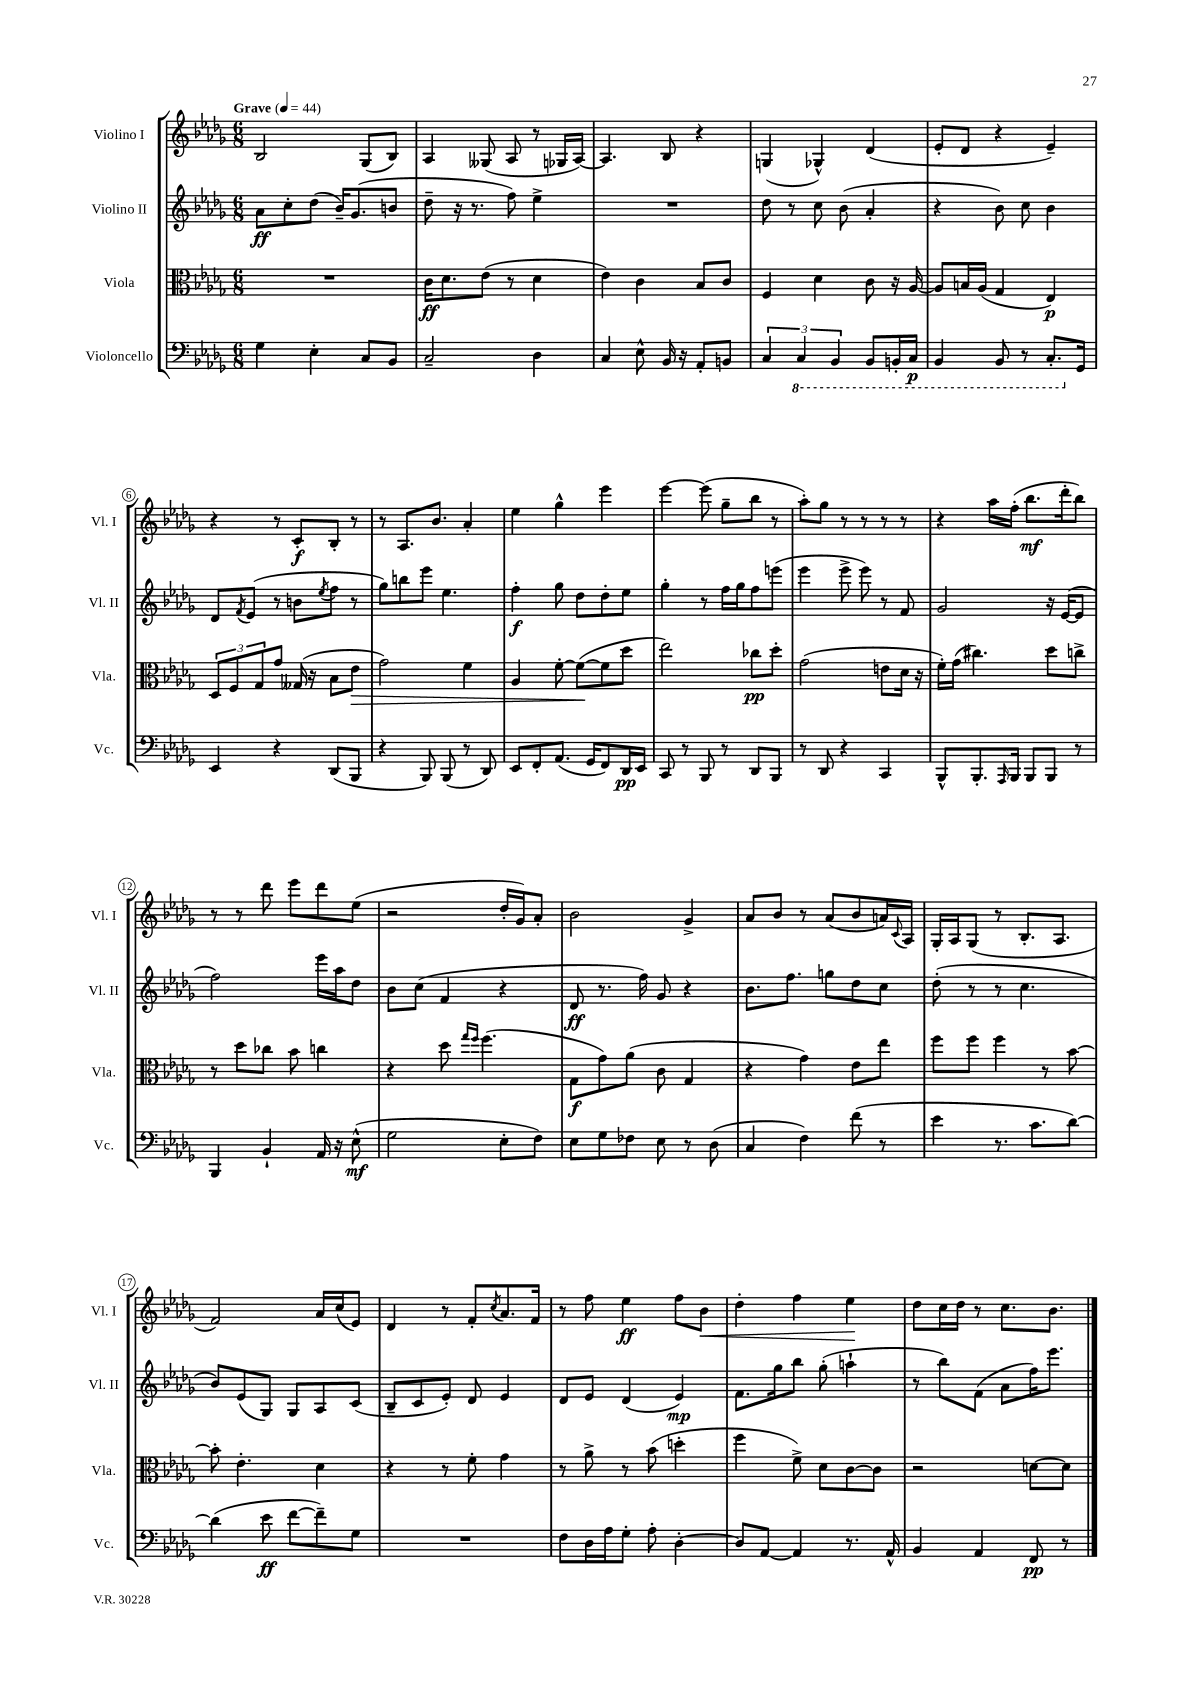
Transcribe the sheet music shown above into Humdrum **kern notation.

**kern	**dynam	**kern	**dynam	**kern	**dynam	**kern	**dynam
*part4	*part4	*part3	*part3	*part2	*part2	*part1	*part1
*staff4	*staff4	*staff3	*staff3	*staff2	*staff2	*staff1	*staff1
*I"Violoncello	*	*I"Viola	*	*I"Violino II	*	*I"Violino I	*
*I'Vc.	*	*I'Vla.	*	*I'Vl. II	*	*I'Vl. I	*
*clefF4	*	*clefC3	*	*clefG2	*	*clefG2	*
*k[b-e-a-d-g-]	*	*k[b-e-a-d-g-]	*	*k[b-e-a-d-g-]	*	*k[b-e-a-d-g-]	*
*M6/8	*	*M6/8	*	*M6/8	*	*M6/8	*
*MM44	*	*MM44	*	*MM44	*	*MM44	*
=1	=1	=1	=1	=1	=1	=1	=1
!	!	!	!	!	!	!LO:TX:a:B:t=Grave	!
4G-\	.	2.r	.	8a-\L	ff	2B-/	.
.	.	.	.	8cc'\	.	.	.
4E-'\	.	.	.	(8dd-\J	.	.	.
.	.	.	.	16b-~/KL)	.	.	.
.	.	.	.	(8.g-/	.	.	.
8C/L	.	.	.	.	.	(8G-/L	.
8BB-/J	.	.	.	8bn/J	.	8B-/J)	.
=2	=2	=2	=2	=2	=2	=2	=2
2C~/	.	16c\KL	ff	8dd-~\	.	4A-/	.
.	.	8.d-\	.	.	.	.	.
.	.	.	.	16r	.	.	.
.	.	.	.	8.r	.	.	.
.	.	(8e-\J	.	.	.	(8G--X/	.
.	.	8r	.	8ff\)	.	8A-/	.
4D-\	.	4d-\	.	4ee-^\	.	8r	.
.	.	.	.	.	.	16G-X/LL	.
.	.	.	.	.	.	[16A-/JJ)	.
=3	=3	=3	=3	=3	=3	=3	=3
4C/	.	4e-\)	.	2.r	.	4.A-/]	.
8E-^^\	.	4c\	.	.	.	.	.
16BB-/	.	.	.	.	.	8B-/	.
16r	.	.	.	.	.	.	.
8AA-'/L	.	8B-/L	.	.	.	4r	.
8BBn/J	.	8c/J	.	.	.	.	.
=4	=4	=4	=4	=4	=4	=4	=4
6C/	.	4F/	.	8dd-\	.	(4Gn/	.
.	.	.	.	8r	.	.	.
*8ba	*	*	*	*	*	*	*
6CC/	.	.	.	.	.	.	.
.	.	4d-\	.	8cc\	.	4G-X^^/)	.
6BBB-/	.	.	.	.	.	.	.
.	.	.	.	(8b-\	.	.	.
8BBB-/L	.	8c\	.	4a-'/	.	(4d-/	.
16BBBn'/L	.	16r	.	.	.	.	.
16CC/JJ	p	[16A-/	.	.	.	.	.
=5	=5	=5	=5	=5	=5	=5	=5
4BBB-/	.	8A-/L]	.	4r	.	8e-'/L	.
.	.	16Bn/L	.	.	.	8d-/J	.
.	.	(16A-/JJ	.	.	.	.	.
8BBB-/	.	4G-/	.	8b-\)	.	4r	.
8r	.	.	.	8cc\	.	.	.
8.CC'/L	.	4E-/)	p	4b-\	.	4e-~/)	.
*X8ba	*	*	*	*	*	*	*
16GG-/Jk	.	.	.	.	.	.	.
!!LO:LB:g=z
=6	=6	=6	=6	=6	=6	=6	=6
4EE-/	.	12D-/L	.	8d-/L	.	4r	.
.	.	12F/	.	.	.	.	.
.	.	.	.	8qf/	.	.	.
.	.	.	.	(8e-/J	.	.	.
.	.	12G-/	.	.	.	.	.
4r	.	8g-/J	.	8r	.	8r	.
.	.	(16G--X/	.	8bn\L	.	8c'/L	f
.	.	16r	.	.	.	.	.
.	.	.	.	8qee-/	.	.	.
(8DD-/L	.	8B-\L	.	8ff\J	.	8B-'/J	.
!	!	!	!LO:HP:b	!	!	!	!
8BBB-/J	.	8e-\J	>	8r	.	8r	.
=7	=7	=7	=7	=7	=7	=7	=7
4r	.	2g-\)	.	8gg-\L)	.	8r	.
.	.	.	.	8bbn\	.	8.A-/L	.
8BBB-/)	.	.	.	8eee-\J	.	.	.
.	.	.	.	.	.	8.b-/J	.
(8BBB-/	.	.	.	4.ee-\	.	.	.
8r	.	4f\	.	.	.	4a-'/	.
8DD-/)	.	.	.	.	.	.	.
=8	=8	=8	=8	=8	=8	=8	=8
8EE-/L	.	4A-/	.	4ff'\	f	4ee-\	.
8FF'/	.	.	.	.	.	.	.
(8.AA-/J	.	[8f'\	.	8gg-\	.	4gg-^^\	.
.	.	(8f\L_	.	8dd-\L	.	.	.
16GG-/KL	.	.	.	.	.	.	.
8FF/)	.	8f\]	]	8dd-'\	.	4eee-\	.
16DD-/L	pp	8dd-\J	.	8ee-\J	.	.	.
16EE-/JJ	.	.	.	.	.	.	.
=9	=9	=9	=9	=9	=9	=9	=9
8CC/	.	2ee-\)	.	4gg-'\	.	[4eee-\	.
8r	.	.	.	.	.	.	.
8BBB-/	.	.	.	8r	.	(8eee-\]	.
8r	.	.	.	16ff\LL	.	8gg-~\L	.
.	.	.	.	16gg-\J	.	.	.
8DD-/L	.	8cc-X\L	pp	8ff\	.	8bb-\J	.
8BBB-/J	.	8dd-'\J	.	(8eeen\J	.	8r	.
=10	=10	=10	=10	=10	=10	=10	=10
8r	.	(2g-\	.	4eee-\	.	8aa-'\L)	.
8DD-/	.	.	.	.	.	8gg-\J	.
4r	.	.	.	8eee-^\	.	8r	.
.	.	.	.	8eee-\)	.	8r	.
4CC/	.	8en\L	.	8r	.	8r	.
.	.	16d-\Jk	.	8f/	.	8r	.
.	.	16r	.	.	.	.	.
=11	=11	=11	=11	=11	=11	=11	=11
8BBB-^^/L	.	16f'\LL)	.	2g-/	.	4r	.
.	.	(16g-\JJ	.	.	.	.	.
8.BBB-'/	.	4.cc#X\)	.	.	.	.	.
.	.	.	.	.	.	16aa-\LL	.
16qqAAA-/	.	.	.	.	.	.	.
16BBB-/Jk	.	.	.	.	.	(16ff'\JJ	.
8BBB-/L	.	.	.	.	.	8.bb-\L	mf
8BBB-/J	.	8dd-\L	.	16r	.	.	.
.	.	.	.	([16e-/KL	.	16ddd-'\k	.
8r	.	8ccn^\J	.	8e-/J]	.	8bb-\J)	.
!!LO:LB:g=z
=12	=12	=12	=12	=12	=12	=12	=12
4BBB-/	.	8r	.	2ff\)	.	8r	.
.	.	8dd-\L	.	.	.	8r	.
4BB-`/	.	8cc-X\J	.	.	.	8ddd-\	.
.	.	8b-\	.	.	.	8eee-\L	.
16AA-/	.	4ccn\	.	16eee-\LL	.	8ddd-\	.
16r	.	.	.	16aa-\J	.	.	.
(8E-^^\	mf	.	.	8dd-\J	.	(8ee-\J	.
=13	=13	=13	=13	=13	=13	=13	=13
2G-\	.	4r	.	8b-\L	.	2r	.
.	.	.	.	(8cc\J	.	.	.
.	.	8dd-\	.	4f/	.	.	.
.	.	16qqgg-/LL	.	.	.	.	.
.	.	16qqff/JJ	.	.	.	.	.
.	.	(4.ff\	.	.	.	.	.
8E-'\L	.	.	.	4r	.	16dd-'/LL	.
.	.	.	.	.	.	16g-/J)	.
8F\J)	.	.	.	.	.	8a-'/J	.
=14	=14	=14	=14	=14	=14	=14	=14
8E-\L	.	8G-\L	f	8d-/	ff	2b-\	.
8G-\	.	8g-\)	.	8.r	.	.	.
8F-X\J	.	(8a-\J	.	.	.	.	.
.	.	.	.	16ff\)	.	.	.
8E-\	.	8c\	.	8g-/	.	.	.
8r	.	4G-/	.	4r	.	4g-^/	.
(8D-\	.	.	.	.	.	.	.
=15	=15	=15	=15	=15	=15	=15	=15
4C/	.	4r	.	8.b-\L	.	8a-/L	.
.	.	.	.	.	.	8b-/J	.
.	.	.	.	8.ff\J	.	.	.
4F\)	.	4g-\)	.	.	.	8r	.
.	.	.	.	8ggn\L	.	(8a-/L	.
(8f\	.	8e-\L	.	8dd-\	.	8b-/	.
8r	.	8ee-\J	.	8cc\J	.	16an/L)	.
.	.	.	.	.	.	8qqc/	.
.	.	.	.	.	.	16A-/JJ	.
=16	=16	=16	=16	=16	=16	=16	=16
4e-\	.	8ff\L	.	(8dd-'\	.	16G-'/LL	.
.	.	.	.	.	.	16A-/J	.
.	.	8ff\J	.	8r	.	(8G-/J	.
8.r	.	4ff\	.	8r	.	8r	.
.	.	.	.	4.cc\	.	8.B-'/L	.
8.c\L	.	.	.	.	.	.	.
.	.	8r	.	.	.	.	.
.	.	.	.	.	.	8.A-/J	.
[8d-\J)	.	[8b-\	.	.	.	.	.
!!LO:LB:g=z
=17	=17	=17	=17	=17	=17	=17	=17
(4d-\]	.	8b-'\]	.	8b-/L)	.	2f/)	.
.	.	4.e-'\	.	(8e-/	.	.	.
8e-\	ff	.	.	8G-/J)	.	.	.
[8f\L	.	.	.	8G-/L	.	.	.
8f~\])	.	4d-\	.	8A-/	.	16a-/LL	.
.	.	.	.	.	.	(16cc/J	.
8G-\J	.	.	.	(8c/J	.	8e-/J)	.
=18	=18	=18	=18	=18	=18	=18	=18
2.r	.	4r	.	8B-~/L	.	4d-/	.
.	.	.	.	8c/	.	.	.
.	.	8r	.	8e-'/J)	.	8r	.
.	.	8f'\	.	8d-/	.	8f'/L	.
.	.	.	.	.	.	8qcc/	.
.	.	4g-\	.	4e-/	.	8.a-/	.
.	.	.	.	.	.	16f/Jk	.
=19	=19	=19	=19	=19	=19	=19	=19
8F\L	.	8r	.	8d-/L	.	8r	.
16D-\L	.	8a-^\	.	8e-/J	.	8ff\	.
16A-\J	.	.	.	.	.	.	.
8G-'\J	.	8r	.	(4d-/	.	4ee-\	ff
8A-'\	.	(8b-\	.	.	.	.	.
[4D-'\	.	4ddn'\	.	4e-/)	mp	8ff\L	.
!	!	!	!	!	!	!	!LO:HP:b
.	.	.	.	.	.	8b-\J	<
=20	=20	=20	=20	=20	=20	=20	=20
8D-/L]	.	4ff\	.	8.f\L	.	4dd-'\	.
[8AA-/J	.	.	.	.	.	.	.
.	.	.	.	16gg-\k	.	.	.
4AA-/]	.	8f^\)	.	8bb-\J	.	4ff\	.
.	.	8d-\L	.	(8gg-'\	.	.	.
8.r	.	[8c\	.	4aan`\	.	4ee-\	.
.	.	8c\J]	.	.	.	.	.
16AA-^^/	.	.	.	.	.	.	.
.	.	.	.	.	.	.	[
=21	=21	=21	=21	=21	=21	=21	=21
4BB-/	.	2r	.	8r	.	8dd-\L	.
.	.	.	.	8bb-\L)	.	16cc\L	.
.	.	.	.	.	.	16dd-\JJ	.
4AA-/	.	.	.	(8f\J	.	8r	.
.	.	.	.	8a-\L	.	8.cc\L	.
8FF/	pp	[8dn\L	.	16ff\K)	.	.	.
.	.	.	.	8.eee-\J	.	8.b-\J	.
8r	.	8d\J]	.	.	.	.	.
==	==	==	==	==	==	==	==
*-	*-	*-	*-	*-	*-	*-	*-
